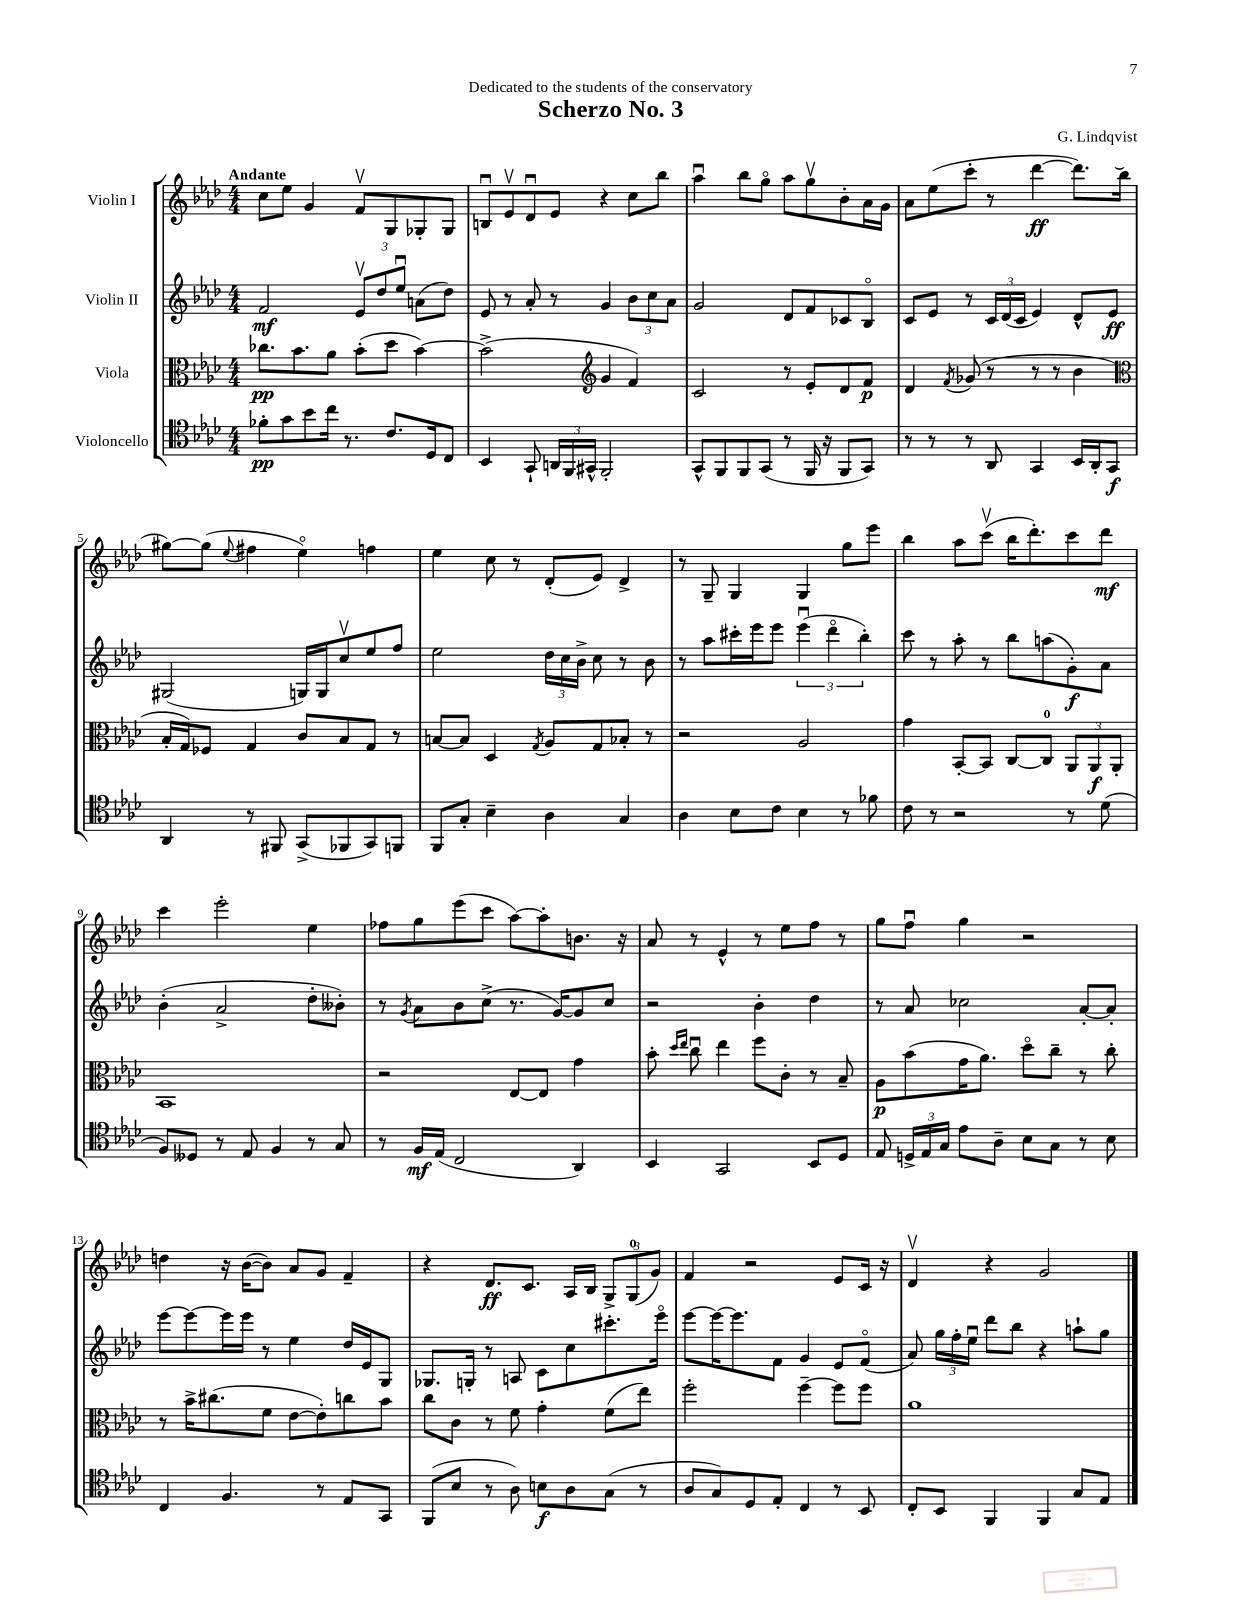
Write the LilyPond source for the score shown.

\header { title = "Scherzo No. 3" composer = "G. Lindqvist" dedication = "Dedicated to the students of the conservatory" }
<<
\new StaffGroup <<
\new Staff = "s0" \with { instrumentName = "Violin I" } {
    \clef treble \key aes \major \numericTimeSignature \time 4/4 \tempo "Andante"
    \autoBeamOff c''8[ ees''8] g'4 f'8[\upbow g8 ges8-. ges8] |
    b8[\downbow ees'8\upbow des'8\downbow ees'8] r4 c''8[ bes''8] |
    aes''4\downbow bes''8[ g''8]\flageolet aes''8[ g''8\upbow bes'8-. aes'16 g'16] |
    aes'8[ ees''8( c'''8]-. r8 des'''4~\ff des'''8.[) bes''16]( |
    gis''8[~) gis''8]( \appoggiatura { ees''8 } fis''4 ees''4\flageolet) f''4 |
    ees''4 c''8 r8 des'8[-.( ees'8]) des'4-> |
    r8 g8-- g4 g4 g''8[ ees'''8] |
    bes''4 aes''8[ c'''8]\upbow( bes''16[ des'''8.-.) c'''8 des'''8]\mf |
    c'''4 ees'''2-. ees''4 |
    fes''8[ g''8 ees'''8( c'''8] aes''8[~) aes''8-. b'8.] r16 |
    aes'8 r8 ees'4-^ r8 ees''8[ f''8] r8 |
    g''8[ f''8]\downbow g''4 r2 |
    d''4 r16 bes'16[~( bes'8]) aes'8[ g'8] f'4-- |
    r4 des'8.[\ff c'8.] aes16[ bes16] \tuplet 3/2 { g8[-> g8-0( g'8]) } |
    f'4 r2 ees'8[ c'16] r16 |
    des'4\upbow r4 g'2 \bar "|." |
}
\new Staff = "s1" \with { instrumentName = "Violin II" } {
    \clef treble \key aes \major \numericTimeSignature \time 4/4
    \autoBeamOff f'2\mf \tuplet 3/2 { ees'8[\upbow des''8 ees''8]\downbow } a'8[( des''8]) |
    ees'8 r8 aes'8-. r8 g'4 \tuplet 3/2 { bes'8[ c''8 aes'8] } |
    g'2 des'8[ f'8 ces'8 bes8]\flageolet |
    c'8[ ees'8] r8 \tuplet 3/2 { c'16[ des'16( c'16] } ees'4) des'8[-^ ees'8]\ff |
    gis2( g16[) g16 c''8\upbow ees''8 f''8] |
    ees''2 \tuplet 3/2 { des''16[ c''16 bes'16]-> } c''8 r8 bes'8 |
    r8 aes''8[ cis'''16-. ees'''16 ees'''8] \tuplet 3/2 { ees'''4\downbow( des'''4\flageolet bes''4-.) } |
    c'''8 r8 aes''8-. r8 bes''8[ a''8( g'8-.\f) aes'8] |
    bes'4-.( aes'2-> des''8[-. beses'8]-.) |
    r8 \acciaccatura { g'8 } aes'8[ bes'8 c''8]->( r8. g'16[~) g'8 c''8] |
    r2 bes'4-. des''4 |
    r8 aes'8 ces''2 aes'8[~-. aes'8]-. |
    ees'''8[~ ees'''8~ ees'''16 ees'''16] r8 ees''4 des''16[ ees'16 g8] |
    ges8.[ g16]-. r8 a8 c'8[ c''8 cis'''8.-. ees'''16]\flageolet |
    ees'''8[~ ees'''16~ ees'''8. f'8] g'4 ees'8[ f'8]\flageolet( |
    aes'8) \tuplet 3/2 { g''16[ f''16-. ees''16]\downbow } des'''8[ bes''8] r4 a''8[-! g''8] \bar "|." |
}
\new Staff = "s2" \with { instrumentName = "Viola" } {
    \clef alto \key aes \major \numericTimeSignature \time 4/4
    \autoBeamOff ces''8.[\pp bes'8. aes'8] bes'8[-.( des''8] bes'4~) |
    bes'2->( \clef treble g'4 f'4) |
    c'2 r8 ees'8[-. des'8 f'8]\p |
    des'4 \acciaccatura { f'8 } ges'8( r8 r8 r8 bes'4 |
    \clef alto bes16[-. g16) fes8] g4 c'8[ bes8 g8] r8 |
    b8[~ b8] des4 \acciaccatura { g8 } aes8[ g8 bes8]-. r8 |
    r2 aes2 |
    g'4 bes,8[~-. bes,8] c8[~ c8]-0 \tuplet 3/2 { aes,8[ aes,8\f aes,8]-. } |
    bes,1 |
    r2 ees8[~ ees8] g'4 |
    bes'8-. \grace { des''16[ ees''16] } c''8\downbow ees''4 f''8[ c'8]-. r8 bes8-- |
    aes8[\p bes'8( g'16 aes'8.]) des''8[\flageolet c''8]-- r8 c''8-. |
    r8 bes'16[-> cis''8.( f'8] ees'8[~ ees'8-.) c''8 bes'8] |
    c''8[ c'8] r8 f'8 g'4-. f'8[( ees''8]) |
    f''2-. f''4~-- f''8[ f''8] |
    aes'1 \bar "|." |
}
\new Staff = "s3" \with { instrumentName = "Violoncello" } {
    \clef tenor \key aes \major \numericTimeSignature \time 4/4
    \autoBeamOff fes'8[-.\pp g'8 bes'8 c''16] r8. c'8.[ des16 c8] |
    bes,4 g,8-! \tuplet 3/2 { a,16[ f,16 gis,16]-^ } f,2-. |
    g,8[-^ f,8 f,8 g,8]( r8 f,16 r16 f,8[ g,8]) |
    r8 r8 r8 aes,8 g,4 bes,16[ aes,16-. g,8]\f |
    aes,4 r8 fis,8 g,8[->( fes,8 g,8) f,8] |
    f,8[ g8]-. bes4-- aes4 g4 |
    aes4 bes8[ c'8] bes4 r8 fes'8 |
    c'8 r8 r2 r8 des'8( |
    f8[) deses8] r8 ees8 f4 r8 g8 |
    r8 f16[\mf ees16]( c2 aes,4) |
    bes,4 g,2 bes,8[ des8] |
    ees8 \tuplet 3/2 { d16[-> ees16 g16] } ees'8[ aes8]-- bes8[ g8] r8 bes8 |
    c4 f4. r8 ees8[ g,8] |
    f,8[( bes8] r8 aes8) b8[\f aes8 g8]( r8 |
    aes8[ g8) des8 ees8]-. c4 r8 bes,8 |
    c8[-. bes,8] f,4 f,4 g8[ ees8] \bar "|." |
}
>>
>>
